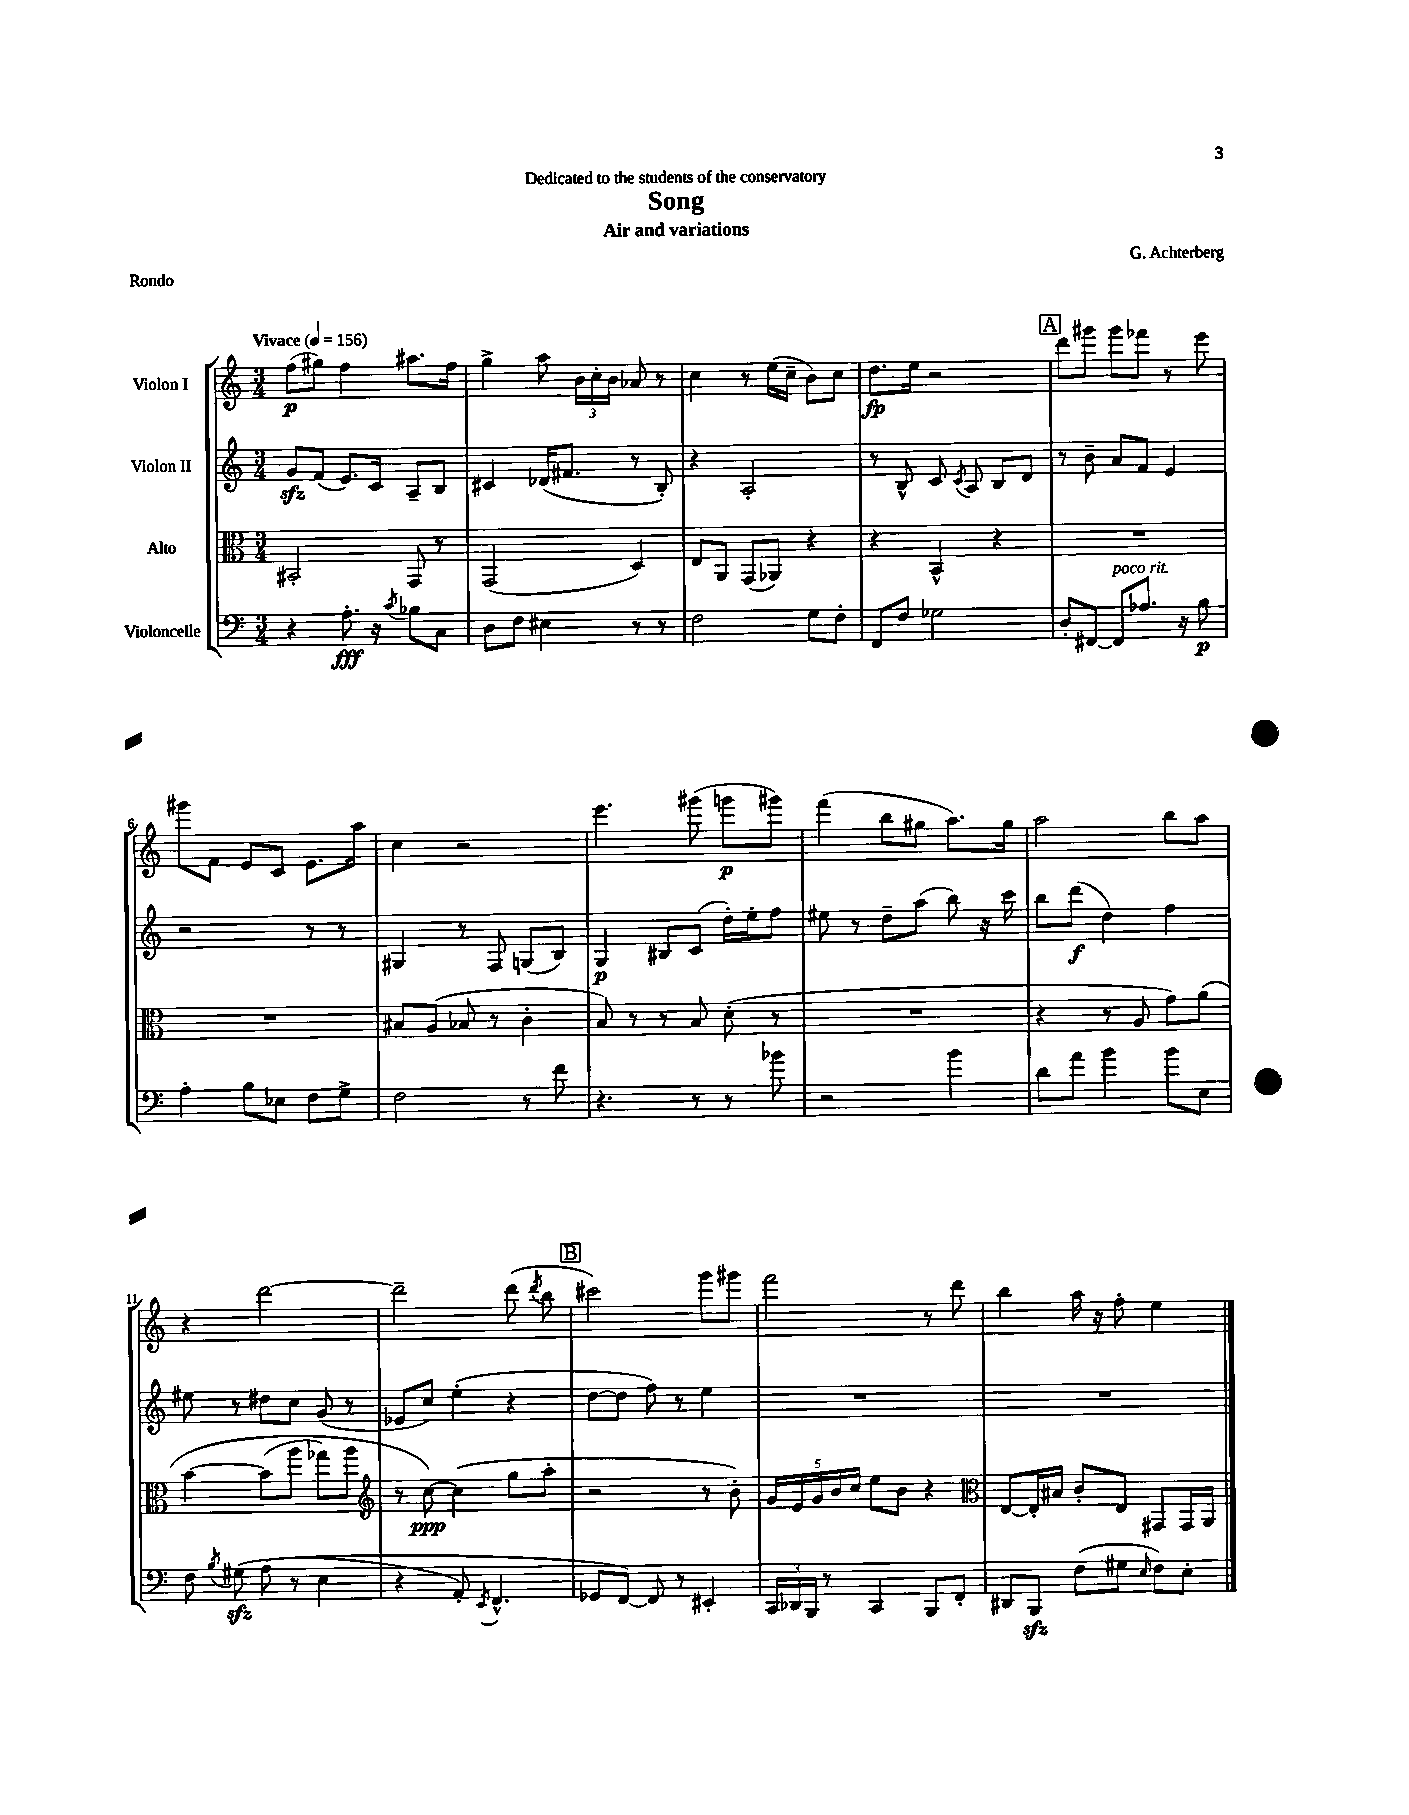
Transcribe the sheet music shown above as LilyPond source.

\header { title = "Song" composer = "G. Achterberg" subtitle = "Air and variations" dedication = "Dedicated to the students of the conservatory" piece = "Rondo" }
<<
\new StaffGroup <<
\new Staff = "s0" \with { instrumentName = "Violon I" } {
    \clef treble \key c \major \numericTimeSignature \time 3/4 \tempo "Vivace" 4 = 156
    \autoBeamOff f''8[\p( gis''8]) f''4 ais''8.[ f''16] |
    g''4-> a''8 \tuplet 3/2 { b'16[ c''16-. b'16] } aes'8 r8 |
    c''4 r8 e''16[( c''16]-- b'8[) c''8] |
    d''8.[\fp e''16] r2 |
    \mark \markup { \box "A" } d'''8[ gis'''8] gis'''8[ fes'''8] r8 e'''8 |
    gis'''8[ f'8] e'8[ c'8] e'8.[ a''16] |
    c''4 r2 |
    e'''4. gis'''8( g'''8[\p gis'''8]) |
    f'''4( b''8[ gis''8] a''8.[) gis''16] |
    a''2 b''8[ a''8] |
    r4 d'''2~ |
    d'''2-- d'''8( \acciaccatura { d'''8 } b''8 |
    \mark \markup { \box "B" } cis'''2) g'''8[ gis'''8] |
    f'''2 r8 d'''8 |
    b''4 a''16 r16 f''8-. e''4 \bar "|." |
}
\new Staff = "s1" \with { instrumentName = "Violon II" } {
    \clef treble \key c \major \numericTimeSignature \time 3/4
    \autoBeamOff g'8[\sfz f'8]( e'8.[) c'16] a8[-- b8] |
    cis'4 des'16[( fis'8.] r8 b8-.) |
    r4 a2-. |
    r8 b8-^ c'8 \acciaccatura { c'8 } a8 b8[ d'8] |
    \mark \markup { \box "A" } r8 b'8-- a'8[ f'8] e'4 |
    r2 r8 r8 |
    gis4 r8 f8 g8[( b8]) |
    g4\p bis8[ c'8]( d''16[-.) e''16-. f''8] |
    eis''8 r8 d''8[-- a''8]( b''8) r16 c'''16 |
    b''8[ d'''8]\f( d''4) f''4 |
    eis''8 r8 dis''8[ c''8] g'8( r8 |
    ees'8[ c''8]) e''4-.( r4 |
    \mark \markup { \box "B" } d''8[~ d''8] f''8) r8 e''4 |
    R2. |
    R2. \bar "|." |
}
\new Staff = "s2" \with { instrumentName = "Alto" } {
    \clef alto \key c \major \numericTimeSignature \time 3/4
    \autoBeamOff bis,2-. g,8 r8 |
    g,2( d4) |
    e8[ a,8] g,8[( aes,8]) r4 |
    r4 b,4-^ r4 |
    \mark \markup { \box "A" } R2. |
    R2. |
    bis8[ a8]( bes8 r8 c'4-. |
    b8) r8 r8 b8 d'8-.( r8 |
    R2. |
    r4 r8 a8 g'8[) a'8]\( |
    b'4~ b'8[( a''8] ges''8[) a''8] |
    \clef treble r8 c''8~\ppp\) c''4( g''8[ a''8]-. |
    \mark \markup { \box "B" } r2 r8 b'8-.) |
    \tuplet 5/4 { g'16[ e'16 g'16 b'16 c''16] } e''8[ b'8] r4 |
    \clef alto e8[~ e16-. bis16] c'8[-. e8] gis,8[ gis,16 a,16] \bar "|." |
}
\new Staff = "s3" \with { instrumentName = "Violoncelle" } {
    \clef bass \key c \major \numericTimeSignature \time 3/4
    \autoBeamOff r4 a8.-.\fff r16 \acciaccatura { c'8 } bes8[ c8] |
    d8[ f8] eis4 r8 r8 |
    f2 g8[ f8]-. |
    f,8[ f8] ges2 |
    \mark \markup { \box "A" } d8[-. fis,8]~ fis,8[^\markup { \italic "poco rit." } aes8.] r16 b8\p |
    a4-. b8[ ees8] f8[ g8]-> |
    f2 r8 f'8 |
    r4. r8 r8 bes'8 |
    r2 b'4 |
    d'8[ a'8] b'4 b'8[ e8] |
    f8 \acciaccatura { b8 } gis8\sfz\( a8( r8 e4 |
    r4 a,8-.) \acciaccatura { e,8 } f,4.-^ |
    \mark \markup { \box "B" } ges,8[ f,8]~\) f,8 r8 eis,4-. |
    \tuplet 3/2 { c,16[ des,16 b,,16] } r8 c,4 b,,8[ f,8]-. |
    dis,8[ b,,8]\sfz f8[( gis8] \grace { e16 } f8[) e8]-. \bar "|." |
}
>>
>>
